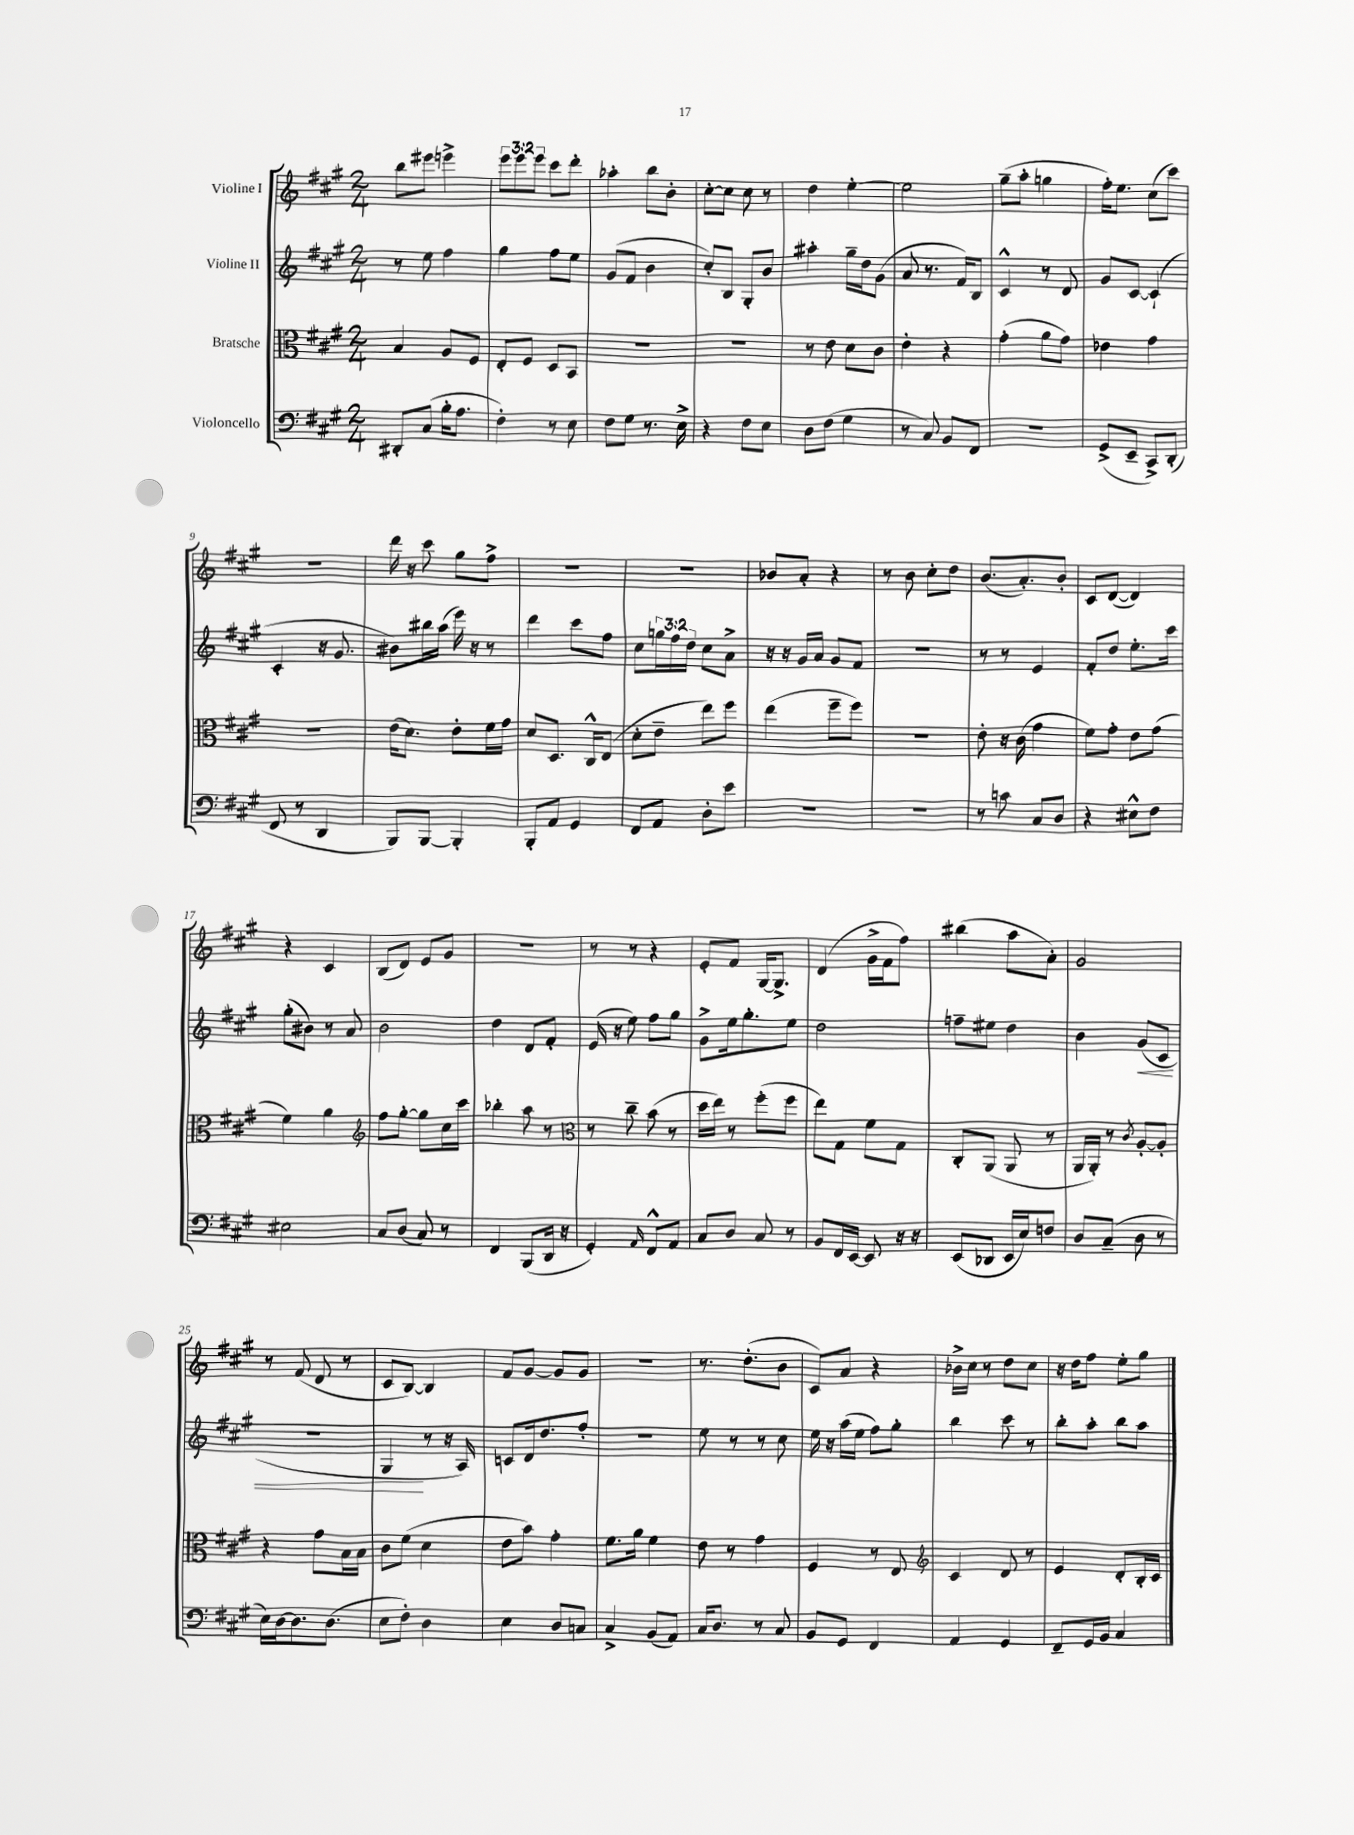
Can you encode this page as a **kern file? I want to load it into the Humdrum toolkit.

**kern	**kern	**kern	**kern
*staff4	*staff3	*staff2	*staff1
*clefF4	*clefC3	*clefG2	*clefG2
*k[f#c#g#]	*k[f#c#g#]	*k[f#c#g#]	*k[f#c#g#]
*M2/4	*M2/4	*M2/4	*M2/4
8DD#'/L	4B/	8r	8bb\L
(8C#/J	.	8ee\	8eee#\J
16B'\LK	8A/L	4ff#\	4eee^\
8.A\J	.	.	.
.	8F#/J	.	.
=	=	=	=
4F#'\)	8E'/L	4gg#\	12eee\L
.	.	.	12eee\
.	8F#/J	.	.
.	.	.	12eee\J
8r	8D/L	8ff#\L	8ccc#\L
8E\	8BB/J	8ee\J	8ddd'\J
=	=	=	=
8F#\L	2r	(8g#/L	4aa-'\
8G#\J	.	8f#/J	.
8.r	.	4b\	8bb\L
.	.	.	8b'\J
16E^\	.	.	.
=	=	=	=
4r	2r	8cc#'/L)	[8cc#'\L
.	.	8B/J	8cc#\]J
8F#\L	.	8G#'/L	8cc#\
8E\J	.	8b/J	8r
=	=	=	=
8D\L	8r	4aa#'\	4dd\
(8F#\J	8e\	.	.
4G#\	8d\L	16gg#~\LL	[4ee'\
.	.	16dd\J	.
.	8c#\J	(8g#\J	.
=	=	=	=
8r	4e'\	8a/	2ee\]
8C#/)	.	8.r	.
8BB/L	4r	.	.
.	.	16f#/LK)	.
8FF#/J	.	8B/J	.
=	=	=	=
2r	(4g#'\	4c#^^/	(8gg#~\L
.	.	.	8aa'\J
.	8a\L	8r	4gg\
.	8g#\J)	8d/	.
=	=	=	=
(8GG#^/L	4e-\	8g#/L	16ff#'\LK)
.	.	.	8.ee\J
8EE~/J	.	[8c#/J	.
8CC#^/L)	4g#\	(4c#`/]	(8cc#\L
(8DD'/J	.	.	8ccc#\J)
=	=	=	=
8FF#/	2r	4c#'/	2r
8r	.	.	.
4DD/	.	16r	.
.	.	8.g#/	.
=	=	=	=
8BBB/L)	(16e\LK	8b#\L)	16ddd\
.	8.d\J)	.	16r
[8BBB/J	.	16bb#\L	8ccc#\
.	.	(16aa\JJ	.
4BBB'/]	8e'\L	16eee\)	8gg#\L
.	.	16r	.
.	16f#\L	8r	8ff#^\J
.	16g#\JJ	.	.
=	=	=	=
8BBB'/L	8d/L	4ddd\	2r
8AA/J	8.D/J	.	.
4GG#/	.	8ccc#\L	.
.	16C#^^/LK	.	.
.	(8E/J	8ff#\J	.
=	=	=	=
8FF#/L	8d'\L	8cc#\L	2r
8AA/J	8e~\J	24gg\L	.
.	.	24ff#\	.
.	.	24dd\JJ	.
8D'\L	8ee\L)	8cc#\L	.
8e\J	8ff#\J	8a^\J	.
=	=	=	=
2r	(4ee\	16r	8b-/L
.	.	16r	.
.	.	16g#/LL	8a'/J
.	.	16a/JJ	.
.	8ff#~\L	8g#/L	4r
.	8ff#\J)	8f#/J	.
=	=	=	=
2r	2r	2r	8r
.	.	.	8b\
.	.	.	8cc#'\L
.	.	.	8dd\J
=	=	=	=
8r	8e'\	8r	(8.b/L
8c\	16r	8r	.
.	(16c#\	.	8.a'/)
8C#/L	4g#\	4e/	.
8D/J	.	.	8b'/J
=	=	=	=
4r	8f#\L)	8f#'/L	8c#/L
.	8g#'\J	8dd/J	([8d/J
8E#^^\L	8e\L	8.ee'\L	4d/])
8F#\J	(8g#\J	.	.
.	.	16ccc#\Jk	.
=	=	=	=
2E#\	4f#\)	(8gg#'\L	4r
.	.	8b#\J)	.
.	4a\	8r	4c#/
.	.	8a/	.
=	=	=	=
*	*clefG2	*	*
8C#/L	8ff#\L	2b\	(8B/L
(8D/J	[8gg#'\J	.	8d/J)
8C#/)	8gg#\]L	.	8e/L
8r	16cc#\L	.	8g#/J
.	16ccc#\JJ	.	.
=	=	=	=
4FF#/	4bb-'\	4dd\	2r
(8BBB/L	8aa\	8d/L	.
16DD/Jk	8r	8f#'/J	.
16r	.	.	.
=	=	=	=
*	*clefC3	*	*
4GG#'/)	8r	(16e/	8r
.	.	16r	.
.	8cc#~\	8ee\)	8r
16qqAA/	.	.	.
8FF#^^/L	(8b\	8ff#\L	4r
8AA/J	8r	8gg#\J	.
=	=	=	=
8C#/L	16dd\LL	8g#^\L	8e'/L
.	16ee\JJ)	.	.
8D/J	8r	16ee\k	8f#/J
.	.	8.gg#'\	.
8C#/	(8ff#'\L	.	[16G#/LK
.	.	.	8.G#^/]J
8r	8ff#\J	8ee\J	.
=	=	=	=
8BB/L	8ee\L)	2dd\	(4d/
16FF#/L	8G#\J	.	.
[16EE/JJ	.	.	.
8EE/]	8f#\L	.	16g#^\LL
.	.	.	16f#\J
16r	8G#\J	.	8ff#\J)
16r	.	.	.
=	=	=	=
(8EE/L	8C#'/L	8ff~\L	(4bb#\
8DD-/J	(8AA/J	8ee#\J	.
16EE/LL	8AA/	4dd\	8aa\L
16E/J)	.	.	.
8F/J	8r	.	8a'\J)
=	=	=	=
8D/L	16AA/LL	4b\	2g#/
.	16AA'/JJ)	.	.
(8C#~/J	8r	.	.
.	8qc#/	.	.
8D\	[8A'/L	(8g#/L	.
8r	8A'/]J	8c#/J	.
=	=	=	=
16E\LL)	4r	2r	8r
[16D\J	.	.	.
8.D\]	.	.	(8f#/
.	8g#\L	.	8d/
(8.D\J	.	.	.
.	16B\L	.	8r
.	16B\JJ	.	.
=	=	=	=
8E\L	8c#\L	4G#/	8c#/L
8F#'\J)	(8f#\J	.	[8B/J)
4D\	4d\	8r	4B/]
.	.	16r	.
.	.	16A/)	.
=	=	=	=
4E\	8e\L	8c/L	8f#/L
.	8b\J)	16d/k	[8g#/J
.	.	8.dd/	.
8D/L	4g#'\	.	8g#/]L
8C/J	.	8ff#'/J	8g#/J
=	=	=	=
4C#^/	8.f#\L	2r	2r
.	16a\Jk	.	.
(8BB/L	4f#\	.	.
8AA/J)	.	.	.
=	=	=	=
16C#/LK	8e\	8ee\	8.r
8.D/J	.	.	.
.	8r	8r	.
.	.	.	(8.dd'\L
8r	4g#\	8r	.
8C#/	.	8cc#\	8b\J
=	=	=	=
8BB/L	4F#/	16ee\	8c#/L)
.	.	16r	.
8GG#/J	.	(16aa\LL	8a/J
.	.	16ee\JJ	.
4FF#/	8r	8ff#\L)	4r
.	8E/	8gg#'\J	.
=	=	=	=
*	*clefG2	*	*
4AA/	4c#/	4bb\	16b-^\LL
.	.	.	16cc#\JJ
.	.	.	8r
4GG#/	8d/	8ccc#\	8dd\L
.	8r	8r	8cc#\J
=	=	=	=
8FF#~/L	4e/	8bb'\L	16r
.	.	.	16dd\LK
16GG#/L	.	8aa'\J	8ff#\J
16BB/JJ	.	.	.
4C#/	8d'/L	8bb\L	8ee'\L
.	16B'/L	8aa\J	8gg#\J
.	16c#/JJ	.	.
==	==	==	==
*-	*-	*-	*-
